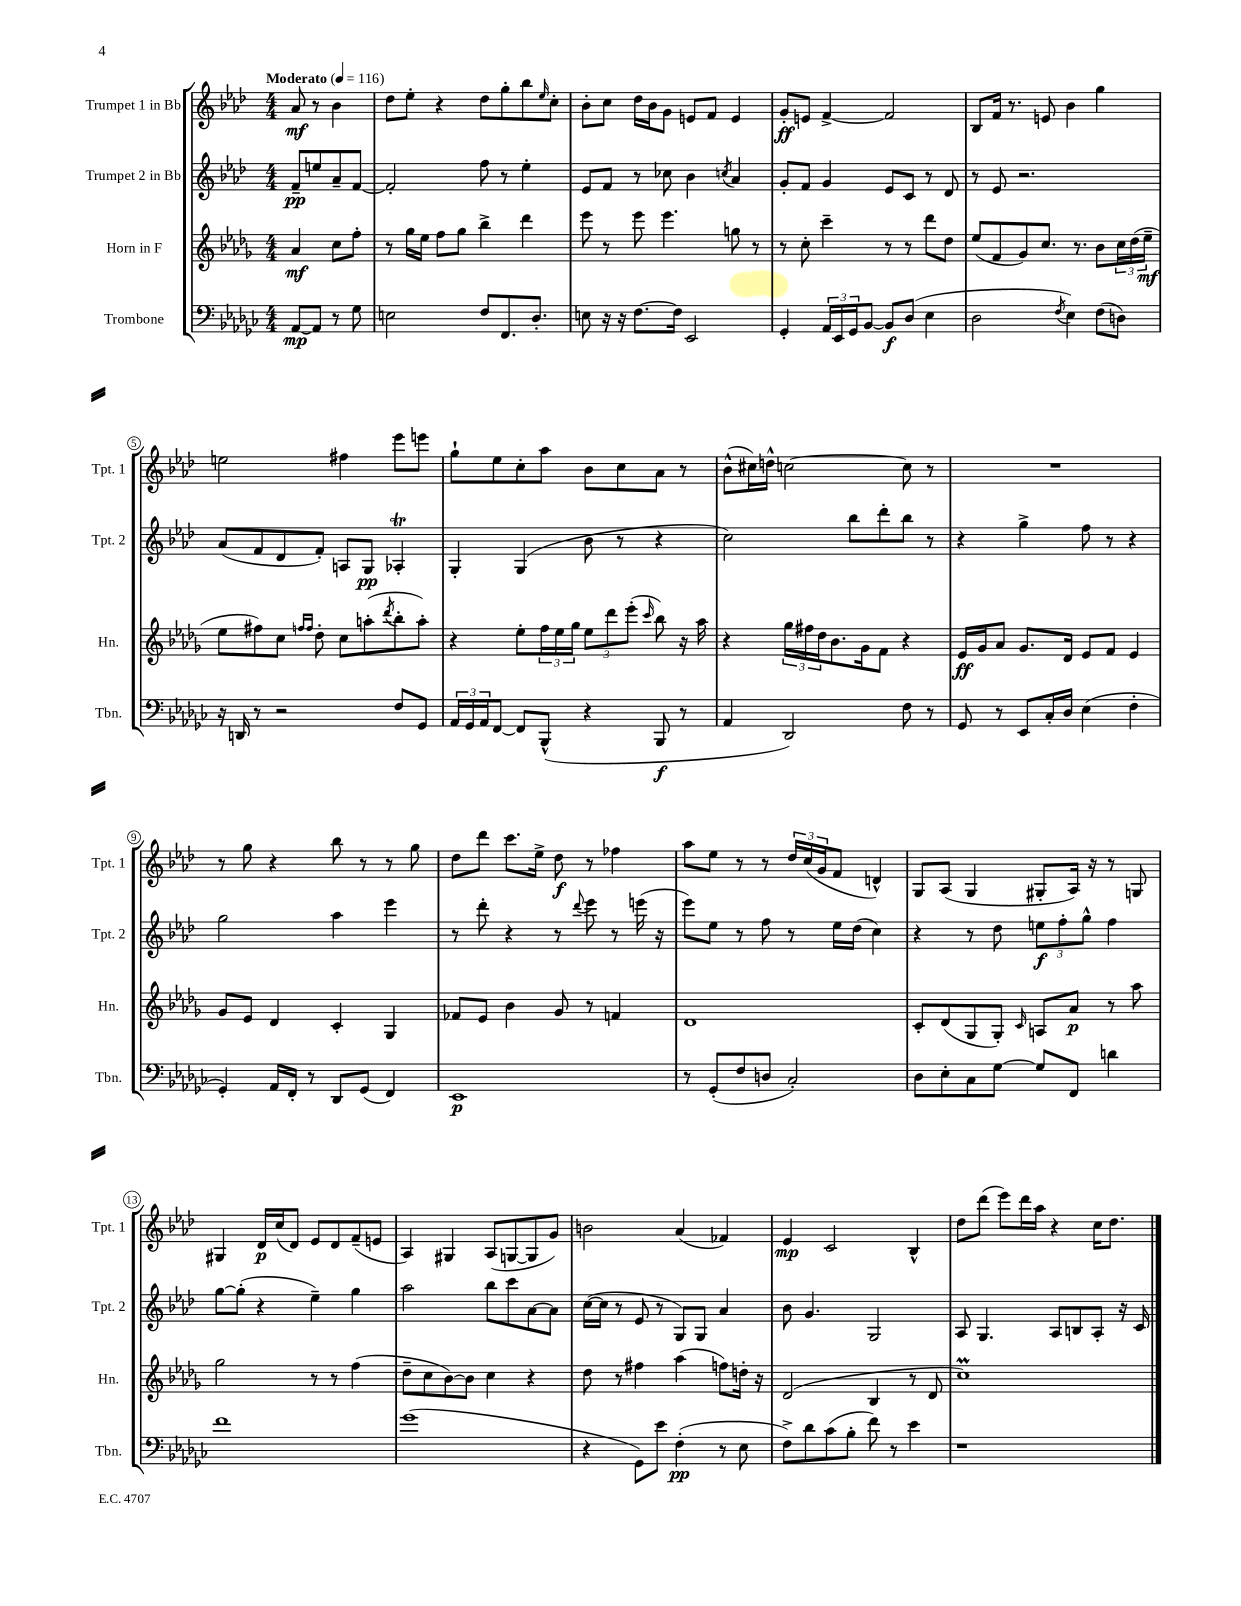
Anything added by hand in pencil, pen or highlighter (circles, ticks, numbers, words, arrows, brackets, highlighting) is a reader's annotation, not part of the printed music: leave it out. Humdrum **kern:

**kern	**dynam	**kern	**dynam	**kern	**dynam	**kern	**dynam
*part4	*part4	*part3	*part3	*part2	*part2	*part1	*part1
*staff4	*staff4	*staff3	*staff3	*staff2	*staff2	*staff1	*staff1
*I"Trombone	*	*I"Horn in F	*	*I"Trumpet 2 in Bb	*	*I"Trumpet 1 in Bb	*
*I'Tbn.	*	*I'Hn.	*	*I'Tpt. 2	*	*I'Tpt. 1	*
*clefF4	*	*clefG2	*	*clefG2	*	*clefG2	*
*k[b-e-a-d-g-c-]	*	*k[b-e-a-d-g-]	*	*k[b-e-a-d-]	*	*k[b-e-a-d-]	*
*M4/4	*	*M4/4	*	*M4/4	*	*M4/4	*
*MM116	*	*MM116	*	*MM116	*	*MM116	*
=	=	=	=	=	=	=	=
!	!	!	!	!	!	!LO:TX:a:B:t=Moderato	!
[8AA-/L	mp	4a-/	mf	8f~/L	pp	8a-/	mf
8AA-/J]	.	.	.	8een/	.	8r	.
8r	.	8cc\L	.	8a-~/	.	4b-\	.
8G-\	.	8ff'\J	.	[8f/J	.	.	.
=1	=1	=1	=1	=1	=1	=1	=1
2En\	.	8r	.	2f'/]	.	8dd-\L	.
.	.	16gg-\LL	.	.	.	8ee-'\J	.
.	.	16ee-\JJ	.	.	.	.	.
.	.	8ff\L	.	.	.	4r	.
.	.	8gg-\J	.	.	.	.	.
8F/L	.	4bb-^\	.	8ff\	.	8dd-\L	.
8.FF/	.	.	.	8r	.	8gg'\	.
.	.	4ddd-\	.	4ee-'\	.	8bb-\	.
8.D-'/J	.	.	.	.	.	.	.
.	.	.	.	.	.	16qqee-/	.
.	.	.	.	.	.	8cc'\J	.
=2	=2	=2	=2	=2	=2	=2	=2
8En\	.	8eee-\	.	8e-/L	.	8b-'\L	.
16r	.	8r	.	8f/J	.	8cc\J	.
16r	.	.	.	.	.	.	.
[8.F\L	.	8eee-\	.	8r	.	16dd-\LL	.
.	.	.	.	.	.	16b-\J	.
.	.	4.eee-\	.	8cc-X\	.	8g\J	.
16F\Jk]	.	.	.	.	.	.	.
2EE-/	.	.	.	4b-\	.	8en/L	.
.	.	.	.	.	.	8f/J	.
.	.	.	.	8qccn/	.	.	.
.	.	8ggn\	.	4a-/	.	4e/	.
.	.	8r	.	.	.	.	.
=3	=3	=3	=3	=3	=3	=3	=3
4GG-'/	.	8r	.	8g'/L	.	8g'/L	ff
.	.	8cc'\	.	8f/J	.	8en/J	.
24AA-/LL	.	4ccc~\	.	4g/	.	[4f^/	.
24EE-/	.	.	.	.	.	.	.
24GG-/J	.	.	.	.	.	.	.
[8BB-/J	.	.	.	.	.	.	.
8BB-/L]	f	8r	.	8e-/L	.	2f/]	.
(8D-/J	.	8r	.	8c/J	.	.	.
4E-\	.	8ddd-\L	.	8r	.	.	.
.	.	8dd-\J	.	8d-/	.	.	.
=4	=4	=4	=4	=4	=4	=4	=4
2D-\	.	(8ee-/L	.	8r	.	8B-/L	.
.	.	8f/	.	8e-/	.	16f/Jk	.
.	.	.	.	.	.	8.r	.
.	.	8g-/)	.	2.r	.	.	.
.	.	8.cc/J	.	.	.	8en/	.
8qF/	.	.	.	.	.	.	.
4E-\)	.	.	.	.	.	4b-\	.
.	.	8.r	.	.	.	.	.
(8F\L	.	8b-\L	.	.	.	4gg\	.
8Dn\J)	.	24cc\L	.	.	.	.	.
.	.	(24dd-\	.	.	.	.	.
.	.	24ee-~\JJ	mf	.	.	.	.
!!LO:LB:g=z
=5	=5	=5	=5	=5	=5	=5	=5
16r	.	8ee-\L	.	(8a-/L	.	2een\	.
16DDn/	.	.	.	.	.	.	.
8r	.	8ff#X\)	.	8f/	.	.	.
2r	.	8cc\J	.	8d-/	.	.	.
.	.	16qqffn/LL	.	.	.	.	.
.	.	16qqff/JJ	.	.	.	.	.
.	.	8dd-'\	.	8f'/J)	.	.	.
.	.	8cc\L	.	8An/L	.	4ff#X\	.
.	.	(8aan'\	.	8G/J	pp	.	.
.	.	8qddd-/	.	.	.	.	.
8F/L	.	8bb-'\	.	4A-XT'/	.	8eee-\L	.
8GG-/J	.	8aa'\J)	.	.	.	8eeen\J	.
=6	=6	=6	=6	=6	=6	=6	=6
24AA-/LL	.	4r	.	4G'/	.	8gg`\L	.
24GG-/	.	.	.	.	.	.	.
24AA-/J	.	.	.	.	.	.	.
[8FF/J	.	.	.	.	.	8ee-\	.
8FF/L]	.	8ee-'\L	.	(4G/	.	8cc'\	.
(8BBB-^^/J	.	24ff\L	.	.	.	8aa-\J	.
.	.	24ee-\	.	.	.	.	.
.	.	24gg-\JJ	.	.	.	.	.
4r	.	12ee-\L	.	8b-\	.	8b-\L	.
.	.	12ddd-\	.	.	.	.	.
.	.	.	.	8r	.	8cc\	.
.	.	(12eee-'\J	.	.	.	.	.
.	.	16qqccc/	.	.	.	.	.
8BBB-/	f	8bb-\)	.	4r	.	8a-\J	.
8r	.	16r	.	.	.	8r	.
.	.	16aa-\	.	.	.	.	.
=7	=7	=7	=7	=7	=7	=7	=7
4AA-/	.	4r	.	2cc\)	.	(8b-^^\L	.
.	.	.	.	.	.	16cc#X\L)	.
.	.	.	.	.	.	16ddn^^\JJ	.
2DD-/)	.	24gg-\LL	.	.	.	[2ccn\	.
.	.	24ff#X\	.	.	.	.	.
.	.	24dd-\J	.	.	.	.	.
.	.	8.b-\	.	.	.	.	.
.	.	.	.	8bb-\L	.	.	.
.	.	16g-\k	.	.	.	.	.
.	.	8f\J	.	8ddd-'\	.	.	.
8F\	.	4r	.	8bb-\J	.	8cc\]	.
8r	.	.	.	8r	.	8r	.
=8	=8	=8	=8	=8	=8	=8	=8
8GG-/	.	16e-/LL	ff	4r	.	1r	.
.	.	16g-/J	.	.	.	.	.
8r	.	8a-/J	.	.	.	.	.
8EE-/L	.	8.g-/L	.	4gg^\	.	.	.
16C-'/L	.	.	.	.	.	.	.
16D-/JJ	.	16d-/Jk	.	.	.	.	.
(4E-\	.	8e-/L	.	8ff\	.	.	.
.	.	8f/J	.	8r	.	.	.
4F'\	.	4e-/	.	4r	.	.	.
!!LO:LB:g=z
=9	=9	=9	=9	=9	=9	=9	=9
4GG-'/)	.	8g-/L	.	2gg\	.	8r	.
.	.	8e-/J	.	.	.	8gg\	.
16AA-/LL	.	4d-/	.	.	.	4r	.
16FF'/JJ	.	.	.	.	.	.	.
8r	.	.	.	.	.	.	.
8DD-/L	.	4c'/	.	4aa-\	.	8bb-\	.
(8GG-/J	.	.	.	.	.	8r	.
4FF/)	.	4G-/	.	4eee-\	.	8r	.
.	.	.	.	.	.	8gg\	.
=10	=10	=10	=10	=10	=10	=10	=10
1EE-	p	8f-X/L	.	8r	.	8dd-\L	.
.	.	8e-/J	.	8ddd-'\	.	8ddd-\J	.
.	.	4b-\	.	4r	.	8.ccc\L	.
.	.	.	.	.	.	16ee-^\Jk	.
.	.	8g-/	.	8r	.	8dd-\	f
.	.	.	.	8qqddd-/	.	.	.
.	.	8r	.	8eee-\	.	8r	.
.	.	4fn/	.	8r	.	4ff-X\	.
.	.	.	.	(16eeen\	.	.	.
.	.	.	.	16r	.	.	.
=11	=11	=11	=11	=11	=11	=11	=11
8r	.	1d-	.	8eee-\L)	.	8aa-\L	.
(8GG-'/L	.	.	.	8ee-\J	.	8ee-\J	.
8F/	.	.	.	8r	.	8r	.
8Dn/J	.	.	.	8ff\	.	8r	.
2C-'/)	.	.	.	8r	.	24dd-/LL	.
.	.	.	.	.	.	(24cc/	.
.	.	.	.	.	.	24g/J	.
.	.	.	.	16ee-\LL	.	8f/J	.
.	.	.	.	(16dd-\JJ	.	.	.
.	.	.	.	4cc\)	.	4dn^^/)	.
=12	=12	=12	=12	=12	=12	=12	=12
8D-\L	.	8c'/L	.	4r	.	8G/L	.
8E-'\	.	(8d-/	.	.	.	(8A-/J	.
8C-\	.	8G-/	.	8r	.	4G/	.
[8G-\J	.	8G-'/J)	.	8dd-\	.	.	.
.	.	16qqc/	.	.	.	.	.
8G-/L]	.	8An/L	.	12een\L	f	8G#X'/L	.
.	.	.	.	12ff'\	.	.	.
8FF/J	.	8a-/J	p	.	.	16A-/Jk)	.
.	.	.	.	12gg^^\J	.	.	.
.	.	.	.	.	.	16r	.
4dn\	.	8r	.	4ff\	.	8r	.
.	.	8aa-\	.	.	.	8Gn/	.
!!LO:LB:g=z
=13	=13	=13	=13	=13	=13	=13	=13
1f	.	2gg-\	.	[8gg\L	.	4G#X/	.
.	.	.	.	(8gg'\J]	.	.	.
.	.	.	.	4r	.	16d-/LL	p
.	.	.	.	.	.	(16cc/J	.
.	.	.	.	.	.	8d-/J)	.
.	.	8r	.	4ee-~\)	.	8e-/L	.
.	.	8r	.	.	.	8d-/	.
.	.	(4ff\	.	4gg\	.	(8f~/	.
.	.	.	.	.	.	8en/J	.
=14	=14	=14	=14	=14	=14	=14	=14
(1g-	.	8dd-~\L	.	2aa-\	.	4A-/)	.
.	.	8cc\	.	.	.	.	.
.	.	[8b-\)	.	.	.	4G#X/	.
.	.	8b-\J]	.	.	.	.	.
.	.	4cc\	.	8bb-\L	.	(8A-/L	.
.	.	.	.	8ccc\	.	[8Gn/	.
.	.	4r	.	[8a-\	.	8G/]	.
.	.	.	.	8a-\J]	.	8g/J)	.
=15	=15	=15	=15	=15	=15	=15	=15
4r	.	8dd-\	.	([16cc\LL	.	2bn\	.
.	.	.	.	16cc\JJ]	.	.	.
.	.	8r	.	8r	.	.	.
8GG-\L)	.	4ff#X\	.	8e-/	.	.	.
8e-\J	.	.	.	8r	.	.	.
(4F'\	pp	(4aa-\	.	8G/L)	.	(4a-/	.
.	.	.	.	8G/J	.	.	.
8r	.	8ffn\L)	.	4a-/	.	4f-X/)	.
8E-\	.	16ddn'\Jk	.	.	.	.	.
.	.	16r	.	.	.	.	.
=16	=16	=16	=16	=16	=16	=16	=16
8F^\L)	.	(2d-/	.	8b-\	.	4e-/	mp
8d-\	.	.	.	4.g/	.	.	.
(8c-\	.	.	.	.	.	2c/	.
8B-'\J	.	.	.	.	.	.	.
8f\)	.	4B-/	.	2G/	.	.	.
8r	.	.	.	.	.	.	.
4e-\	.	8r	.	.	.	4B-^^/	.
.	.	8d-/	.	.	.	.	.
=17	=17	=17	=17	=17	=17	=17	=17
1r	.	1ccm)	.	8A-/	.	8dd-\L	.
.	.	.	.	4.G/	.	(8ddd-\J	.
.	.	.	.	.	.	8eee-\L)	.
.	.	.	.	.	.	16ddd-\L	.
.	.	.	.	.	.	16aa-\JJ	.
.	.	.	.	8A-/L	.	4r	.
.	.	.	.	8Bn/	.	.	.
.	.	.	.	8A-'/J	.	16cc\KL	.
.	.	.	.	.	.	8.dd-\J	.
.	.	.	.	16r	.	.	.
.	.	.	.	16c/	.	.	.
==	==	==	==	==	==	==	==
*-	*-	*-	*-	*-	*-	*-	*-
